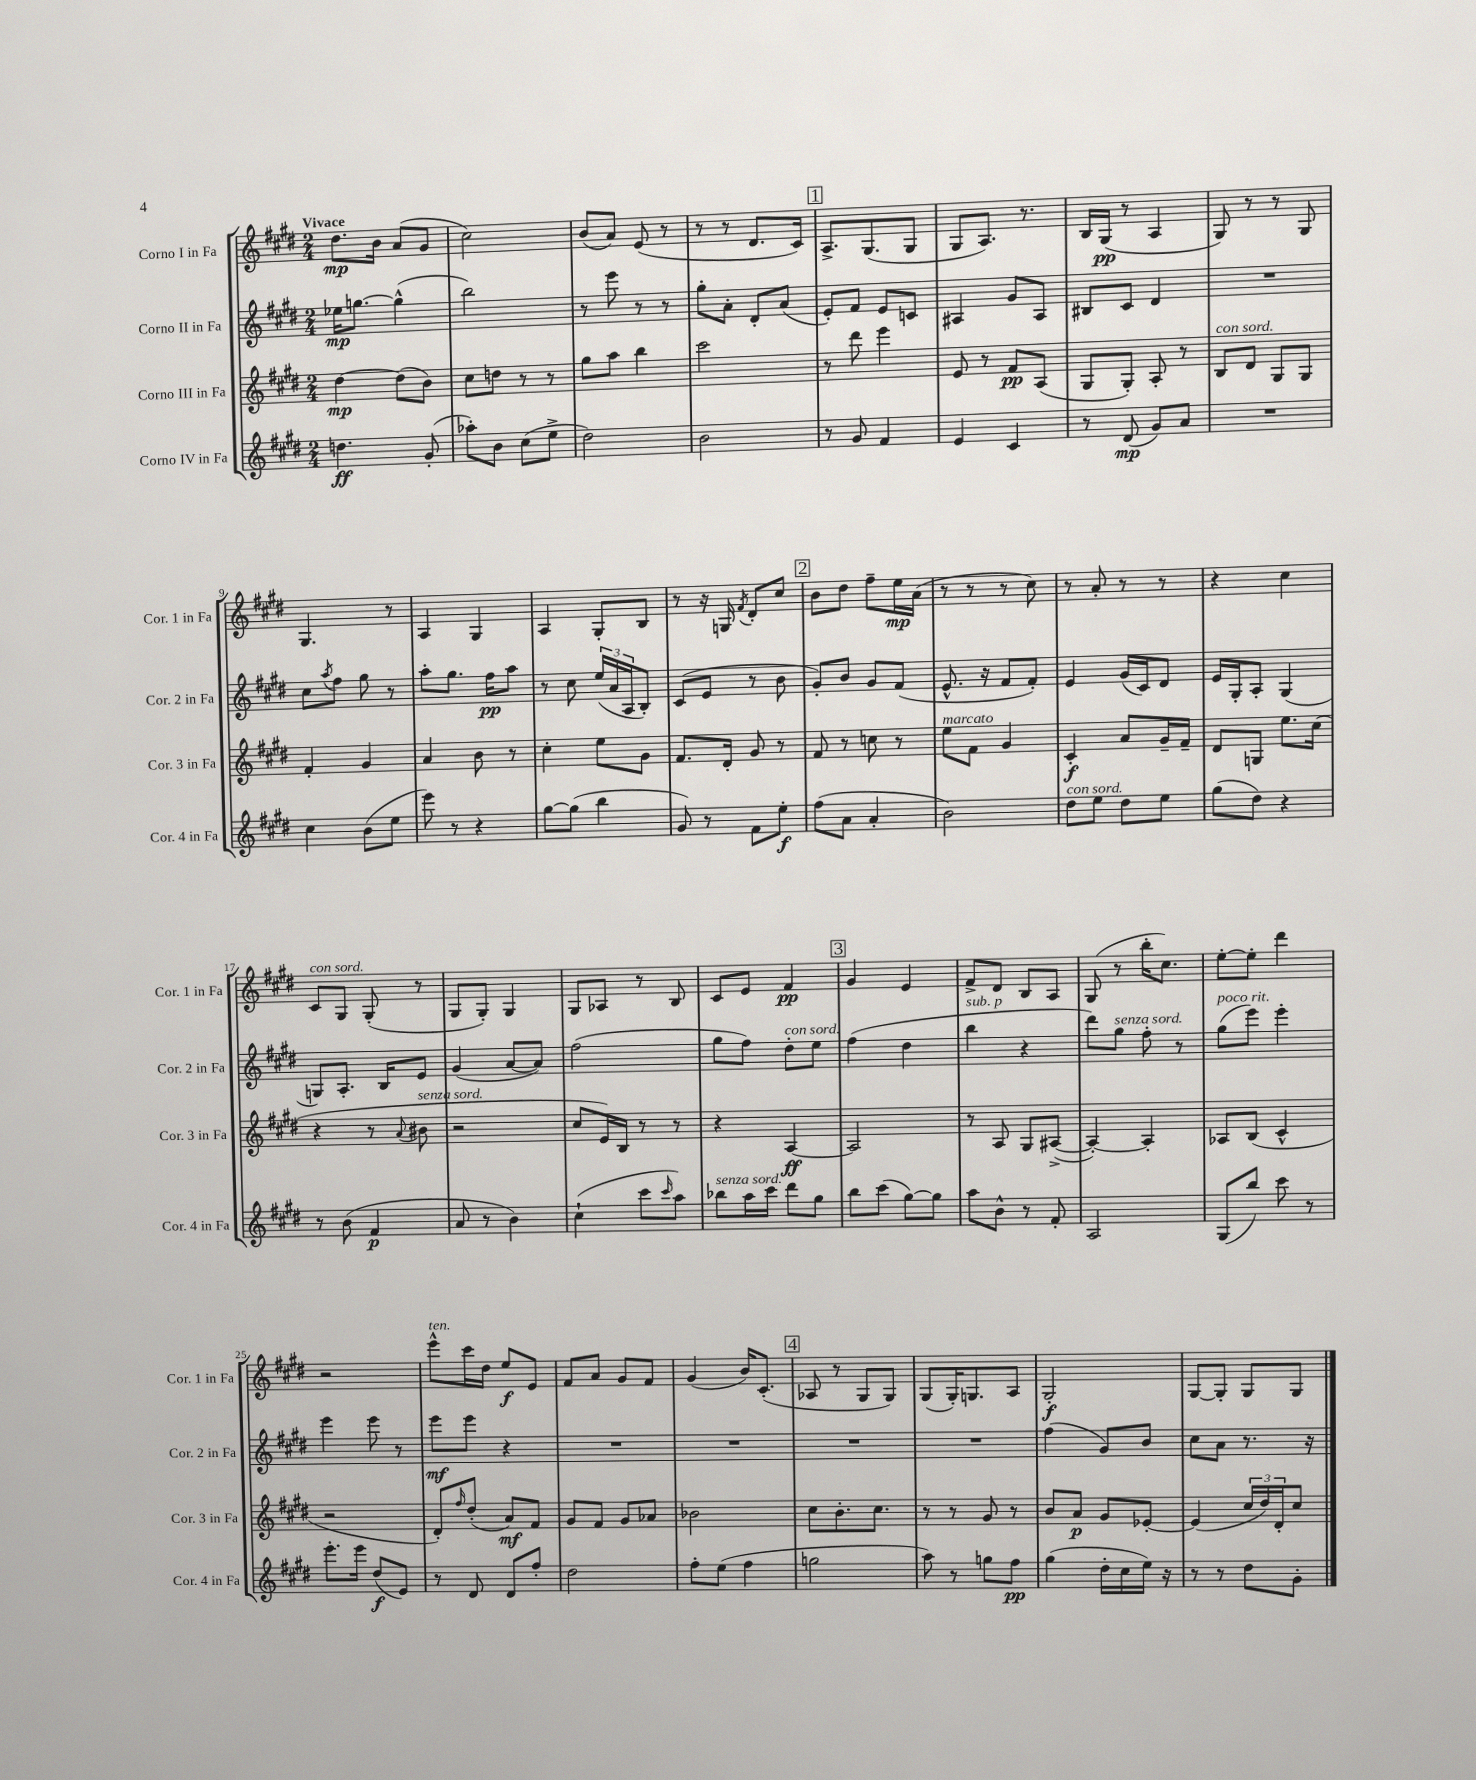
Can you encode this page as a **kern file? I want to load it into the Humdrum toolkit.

**kern	**kern	**kern	**kern
*staff4	*staff3	*staff2	*staff1
*clefG2	*clefG2	*clefG2	*clefG2
*k[f#c#g#d#]	*k[f#c#g#d#]	*k[f#c#g#d#]	*k[f#c#g#d#]
*M2/4	*M2/4	*M2/4	*M2/4
4.dd	[4dd#	16ee-	8.dd#
.	.	[8.gg	.
.	.	.	16b
.	(8dd#]	(4gg^^]	(8a
(8g#'	8b)	.	8g#
=	=	=	=
8aa-')	8cc#	2bb)	2cc#)
8b	8dd	.	.
(8cc#	8r	.	.
8ee^	8r	.	.
=	=	=	=
2dd#)	8gg#	8r	(8b
.	8aa	8eee	8a)
.	4bb	8r	(8e
.	.	8r	8r
=	=	=	=
2b	2ccc#	8gg#'	8r
.	.	8a'	8r
.	.	8d#'	8.d#
.	.	(8a	.
.	.	.	16c#)
=	=	=	=
8r	8r	8e')	8.A^
8g#	8ddd#	8f#	.
.	.	.	(8.G#
4f#	4eee	8e	.
.	.	8c	8G#
=	=	=	=
4e	8e	4A#	8G#
.	8r	.	8.A)
4c#	8f#	8g#	.
.	.	.	8.r
.	(8A	8A#	.
=	=	=	=
8r	8G#	8B#	16B
.	.	.	(16G#
(8d#	8G#')	8c#	8r
8g#)	8A'	4d#	4A
8a	8r	.	.
=	=	=	=
2r	8B	2r	8G#)
.	8d#	.	8r
.	8G#	.	8r
.	8G#	.	8G#
=	=	=	=
4cc#	4f#'	8cc#	4.G#
.	.	8qaa	.
.	.	8ff#	.
(8b	4g#	8gg#	.
8ee	.	8r	8r
=	=	=	=
8eee)	4a	8aa'	4A
8r	.	8.gg#	.
4r	8b	.	4G#
.	.	16ff#	.
.	8r	8aa	.
=	=	=	=
[8gg#	4cc#'	8r	4A
(8gg#]	.	8cc#	.
4bb	8ee	(24ee	8G#'
.	.	24a	.
.	.	24A	.
.	8g#	8B')	8B
=	=	=	=
8g#)	8.f#	(8c#	8r
8r	.	8e	16r
.	16d#'	.	16G
.	.	.	8qf#
8f#	8g#	8r	8d#'
8ee'	8r	8b	8cc#
=	=	=	=
(8ff#	8f#	8g#')	8b
8a	8r	8b	8dd#
4a'	8cc	8g#	8ff#~
.	8r	(8f#	16ee
.	.	.	(16a
=	=	=	=
2b)	8ee	8.e^^	8r
.	8f#	.	8r
.	.	16r	.
.	4g#	8f#	8r
.	.	8f#')	8cc#)
=	=	=	=
8dd#	4c#'	4e	8r
8ee	.	.	8a'
8dd#	8a	(16g#	8r
.	.	16c#)	.
8ee	16g#~	8d#	8r
.	16f#~	.	.
=	=	=	=
(8gg#	8d#	16e	4r
.	.	16G#'	.
8dd#)	8G	8A'	.
4r	8.ee	(4G#	4cc#
.	(16cc#	.	.
=	=	=	=
8r	4r	8G)	8c#
(8b	.	8.A'	8G#
4f#	8r	.	(8G#'
.	.	16B	.
.	8qqa	.	.
.	8b#	8e	8r
=	=	=	=
8a	2r	(4g#	8G#
8r	.	.	8G#')
4b)	.	[8a	4G#
.	.	8a])	.
=	=	=	=
(4cc#`	8cc#	(2ff#	8G#
.	16e)	.	8A-
.	16B	.	.
8ccc#	8r	.	8r
16qqccc#	.	.	.
8aa)	8r	.	8B
=	=	=	=
8bb-	4r	8gg#	8c#
16aa	.	8ff#)	8e
16ccc#	.	.	.
8ddd#	[4A	8dd#'	4f#
8gg#	.	8ee	.
=	=	=	=
8bb	2A]	(4ff#	4g#
(8ccc#	.	.	.
[8gg#)	.	4dd#	4e
8gg#]	.	.	.
=	=	=	=
8aa	8r	4bb	8f#^
8b^^	8A	.	8d#
8r	8G#	4r	8B
8f#'	([8A#^	.	8A
=	=	=	=
2A	4A#'_)	8ddd#)	(8G#
.	.	8gg#	8r
.	4A#']	8ff#'	16bb'
.	.	.	8.cc#)
.	.	8r	.
=	=	=	=
(8G#	8A-	(8gg#	[8ee'
8bb)	(8B	8eee)	8ee']
8ccc#	4c#^^	4eee'	4ddd#
8r	.	.	.
=	=	=	=
8.eee'	2r	4eee	2r
16eee	.	.	.
(8dd#	.	8eee	.
8e)	.	8r	.
=	=	=	=
8r	8d#')	8eee	8eee^^
.	16qqff#	.	.
8d#	(8dd#'	8eee	16ccc#
.	.	.	16dd#
8d#	8a)	4r	8ee
8ff#'	8f#	.	8e
=	=	=	=
2dd#	8g#	2r	8f#
.	8f#	.	8a
.	8g#	.	8g#
.	8a-	.	8f#
=	=	=	=
8ff#'	2b-	2r	(4g#
(8ee	.	.	.
4ff#	.	.	16b)
.	.	.	(8.c#'
=	=	=	=
2gg	8cc#	2r	8A-
.	8.b'	.	8r
.	.	.	8G#
.	8.cc#	.	.
.	.	.	8G#)
=	=	=	=
8aa)	8r	2r	(8G#
8r	8r	.	16G#')
.	.	.	8.G
8gg	8g#	.	.
8ff#	8r	.	8A
=	=	=	=
(4gg#	8b	(4ff#	2G#'
.	8a	.	.
16dd#'	8g#	8g#)	.
16cc#	.	.	.
16ee)	[8e-'	8b	.
16r	.	.	.
=	=	=	=
8r	(4e-]	8cc#	[8G#
8r	.	8a	8G#']
8dd#	24cc#	8.r	8G#
.	24dd#)	.	.
.	24d#'	.	.
8g#'	8cc#	.	8G#
.	.	16r	.
==	==	==	==
*-	*-	*-	*-
